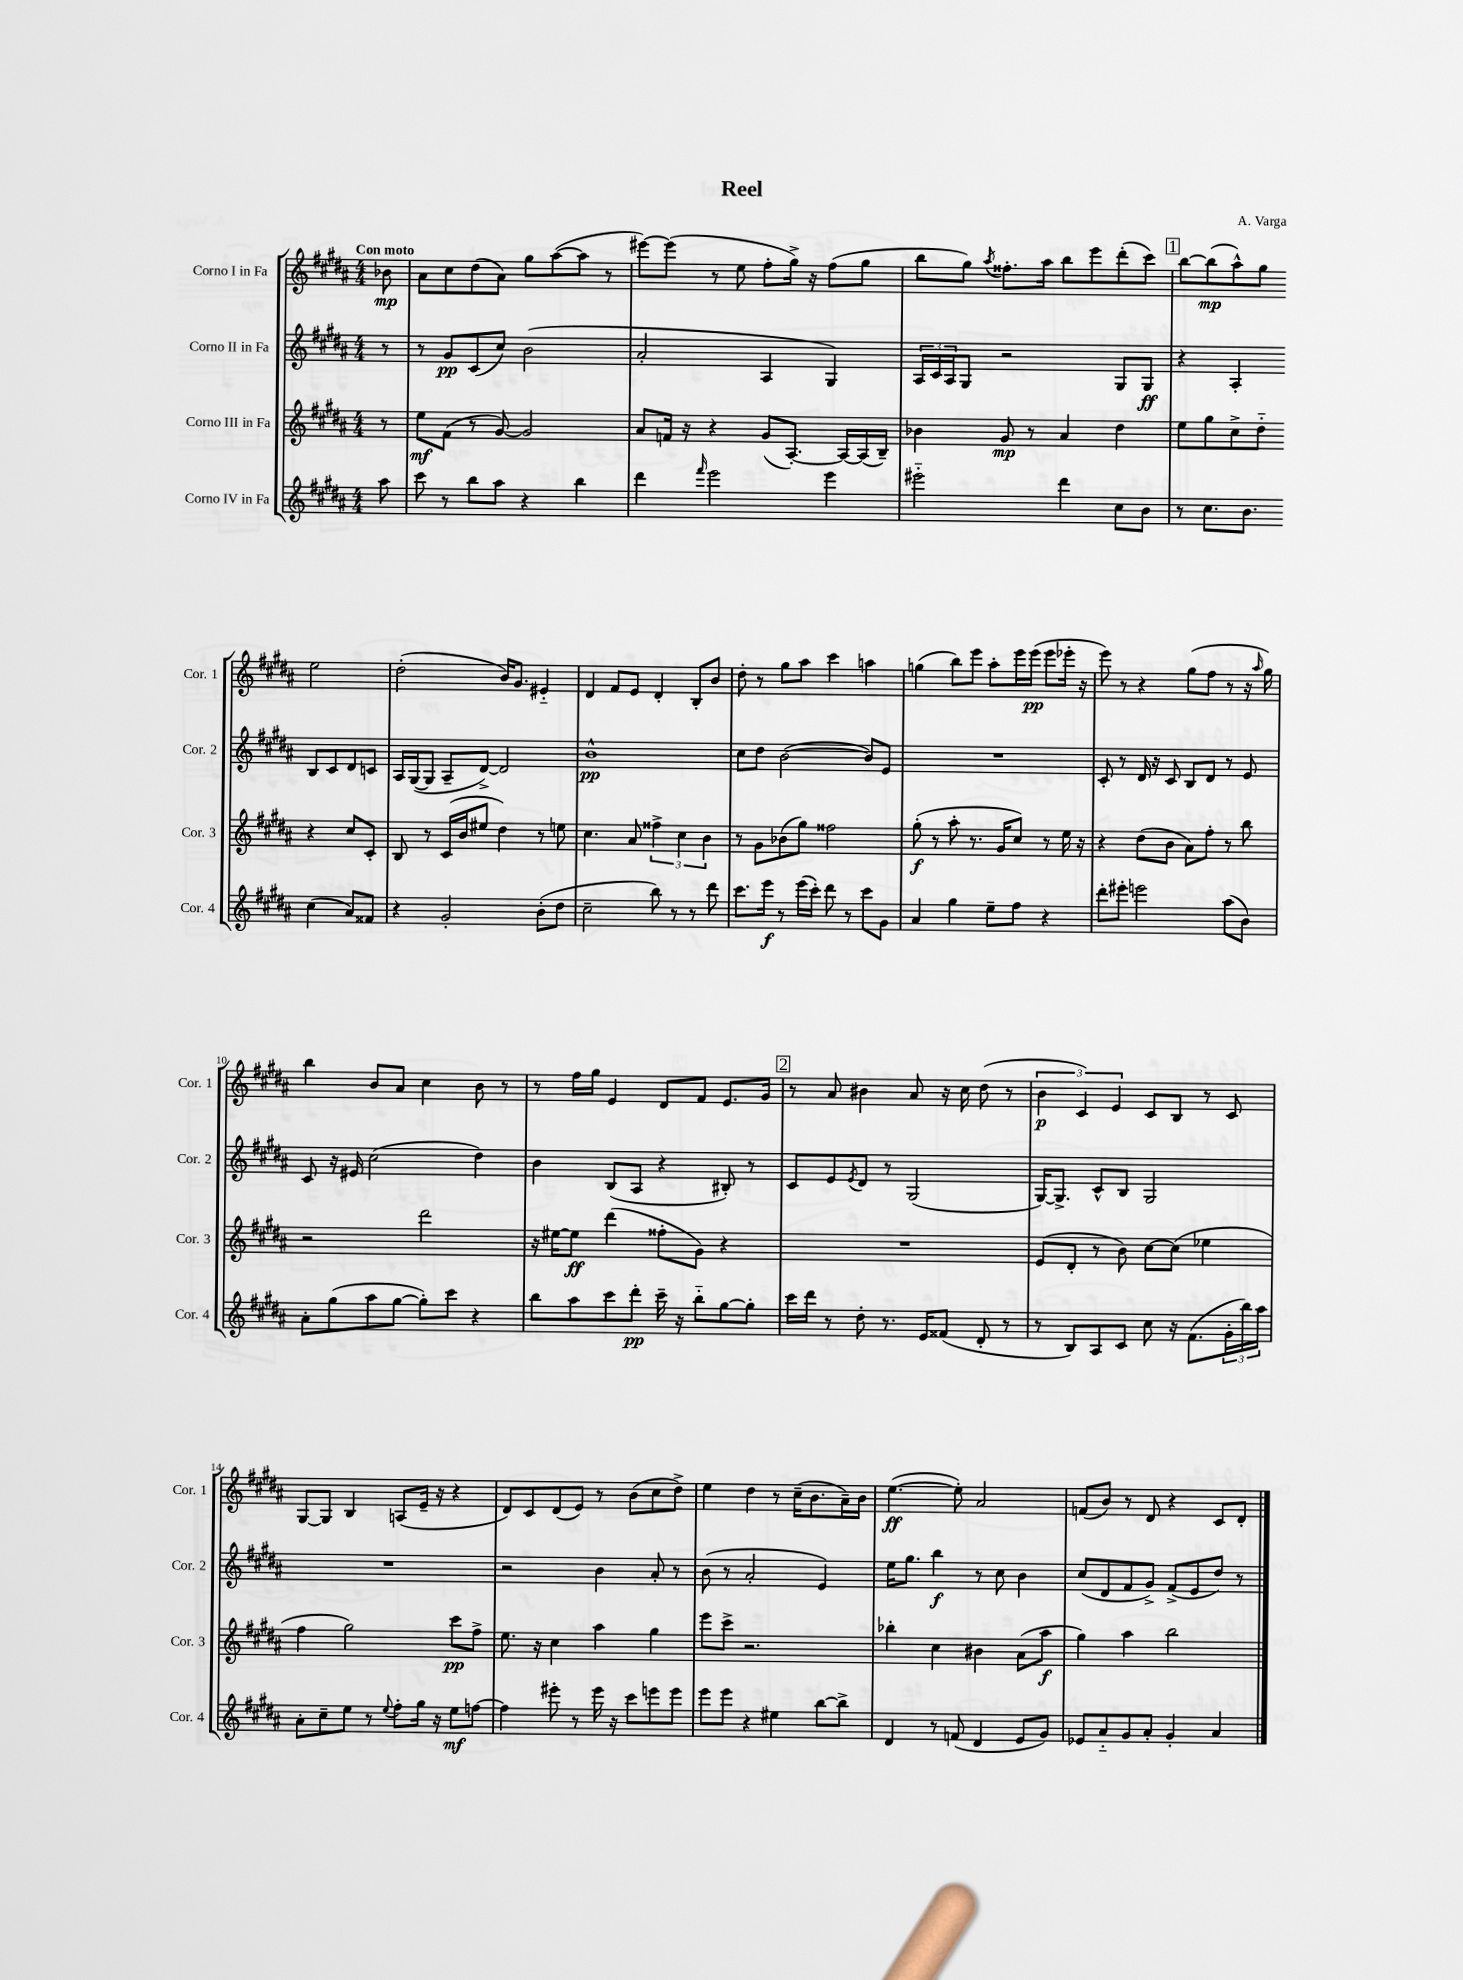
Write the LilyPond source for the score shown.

\header { title = "Reel" composer = "A. Varga" }
<<
\new StaffGroup <<
\new Staff = "s0" \with { instrumentName = "Corno I in Fa" shortInstrumentName = "Cor. 1" } {
    \clef treble \key b \major \numericTimeSignature \time 4/4 \partial 8 \tempo "Con moto"
    bes'8\mp |
    ais'8 cis''8 dis''8( ais'8) gis''8 ais''8~( ais''8 r8 |
    eis'''8~) eis'''8( r8 e''8 fis''8-. gis''16->) r16 fis''8( gis''8 |
    b''8 gis''8) \acciaccatura { ais''8 } fisis''8.-. ais''16 b''8 e'''8 dis'''8-.( cis'''8) |
    \mark \markup { \box "1" } b''8~ b''8\mp( ais''8-^) gis''8 e''2 |
    dis''2-.( b'16) gis'8. eis'4-_ |
    dis'4 fis'8 e'8 dis'4-. b8-. b'8 |
    dis''8-. r8 gis''8 ais''8 cis'''4 a''4 |
    g''4( b''8) e'''8 ais''8-. e'''16 e'''16\pp( e'''8 ees'''16-. r16 |
    e'''8) r8 r4 gis''8( fis''8 r8 r16 \grace { ais''16 } gis''16) |
    b''4 b'8 ais'8 cis''4 b'8 r8 |
    r8 fis''16 gis''16 e'4 dis'8 fis'8 e'8. gis'16 |
    \mark \markup { \box "2" } r8 ais'8 bis'4 ais'8 r16 cis''16 dis''8( r8 |
    \tuplet 3/2 { b'4\p cis'4) e'4 } cis'8 b8 r8 cis'8 |
    gis8~ gis8 b4 a8( e'16-- r16 r4 |
    dis'8) cis'8 dis'8( e'8) r8 b'8( cis''8 dis''8->) |
    e''4 dis''4 r8 cis''16--( b'8. ais'16--) b'16 |
    e''4.~\ff( e''8-.) ais'2 |
    f'8( b'8) r8 dis'8 r4 cis'8 dis'8-. \bar "|." |
}
\new Staff = "s1" \with { instrumentName = "Corno II in Fa" shortInstrumentName = "Cor. 2" } {
    \clef treble \key b \major \numericTimeSignature \time 4/4 \partial 8
    r8 |
    r8 gis'8\pp cis'8( cis''8) b'2( |
    ais'2-. ais4 gis4) |
    \tuplet 3/2 { ais16 cis'16 ais16 } gis8 r2 gis8 gis8\ff |
    \mark \markup { \box "1" } r4 ais4-. b8 cis'8 dis'8 c'8 |
    ais16 gis16~( gis8 ais8-- dis'8~->) dis'2 |
    b'1-^\pp |
    cis''8 dis''8 b'2~( b'8) e'8 |
    R1 |
    cis'8-. r8 dis'16 r16 cis'8 b8 dis'8 r8 e'8 |
    cis'8 r16 eis'16 cis''2( dis''4) |
    b'4 b8( ais8 r4 bis8-.) r8 |
    \mark \markup { \box "2" } cis'8 e'8 \acciaccatura { e'8 } dis'8 r8 gis2( |
    gis16~) gis8.-> cis'8-^ b8 gis2 |
    R1 |
    r2 b'4 ais'8-. r8 |
    b'8( r8 ais'2-. e'4) |
    e''16 gis''8. b''4\f r8 cis''8 b'4 |
    cis''8( dis'8 fis'8 gis'8->) fis'8->( e'8 dis''8) r8 \bar "|." |
}
\new Staff = "s2" \with { instrumentName = "Corno III in Fa" shortInstrumentName = "Cor. 3" } {
    \clef treble \key b \major \numericTimeSignature \time 4/4 \partial 8
    r8 |
    e''8\mf fis'8( r8 gis'8~) gis'2 |
    ais'8 f'16 r16 r4 gis'8( ais8.~-.) ais16~ ais16( b16--) |
    bes'4 gis'8\mp r8 ais'4 dis''4 |
    \mark \markup { \box "1" } e''8 gis''8 cis''8-> dis''8-_ r4 cis''8 cis'8-. |
    b8 r8 cis'16( b'16 eis''8 dis''4) r8 e''8 |
    cis''4. ais'8 \tuplet 3/2 { fisis''4-> cis''4 b'4 } |
    r8 gis'8 bes'8( gis''8) fisis''2 |
    gis''8-.\f( r8 ais''8-. r8. gis'16 cis''8) r8 e''16 r16 |
    r4 dis''8( b'8 ais'8) fis''8-. r8 b''8 |
    r2 dis'''2 |
    r16 eis''16~ eis''8\ff dis'''4( fisis''8-. gis'8) r4 |
    \mark \markup { \box "2" } R1 |
    e'8( dis'8-. r8 b'8) cis''8~ cis''8( ees''4 |
    fis''4 gis''2) cis'''8\pp fis''8-> |
    e''8. r16 cis''4 ais''4 gis''4 |
    e'''8 cis'''8-> r2. |
    bes''4-. cis''4 bis'4 ais'8( ais''8\f |
    gis''4) ais''4 b''2 \bar "|." |
}
\new Staff = "s3" \with { instrumentName = "Corno IV in Fa" shortInstrumentName = "Cor. 4" } {
    \clef treble \key b \major \numericTimeSignature \time 4/4 \partial 8
    ais''8 |
    cis'''8 r8 b''8 ais''8 r4 b''4 |
    dis'''4 \grace { fis'''16 } e'''2 e'''4 |
    eis'''2-_ dis'''4 cis''8 b'8 |
    \mark \markup { \box "1" } r8 cis''8. b'8. cis''4( ais'8) fisis'8 |
    r4 gis'2-. b'8-.( dis''8 |
    cis''2-- b''8) r8 r8 dis'''8 |
    cis'''8. e'''16\f r8 e'''16( cis'''16-.) dis'''8 r8 cis'''8 gis'8 |
    ais'4 gis''4 e''8-- fis''8 r4 |
    dis'''8-. eis'''8-. e'''2 ais''8( b'8) |
    ais'8-. gis''8( ais''8 gis''8~ gis''8-.) cis'''8 r4 |
    b''8 ais''8 cis'''8 dis'''8-.\pp cis'''16-- r16 b''8-_ gis''8~ gis''8-. |
    \mark \markup { \box "2" } cis'''16 dis'''16 r8 dis''8-. r8. e'16 fisis'8( dis'8-. r8 |
    r8 b8) ais8 cis'8 cis''8 r16 fis'8.( \tuplet 3/2 { gis'16-. b''16) ais''16 } |
    ais'8-. cis''8-- e''8 r8 \appoggiatura { e''8 } fis''8-. gis''16 r16 e''8\mf f''8~ |
    f''4 eis'''8-. r8 eis'''16 r16 cis'''8 e'''8 e'''8 |
    e'''8 e'''8 r4 eis''4 b''8~ b''8-> |
    dis'4 r8 f'8( dis'4 e'8 gis'8) |
    ees'8 ais'8-_ gis'8 ais'8-. gis'4-. ais'4 \bar "|." |
}
>>
>>
